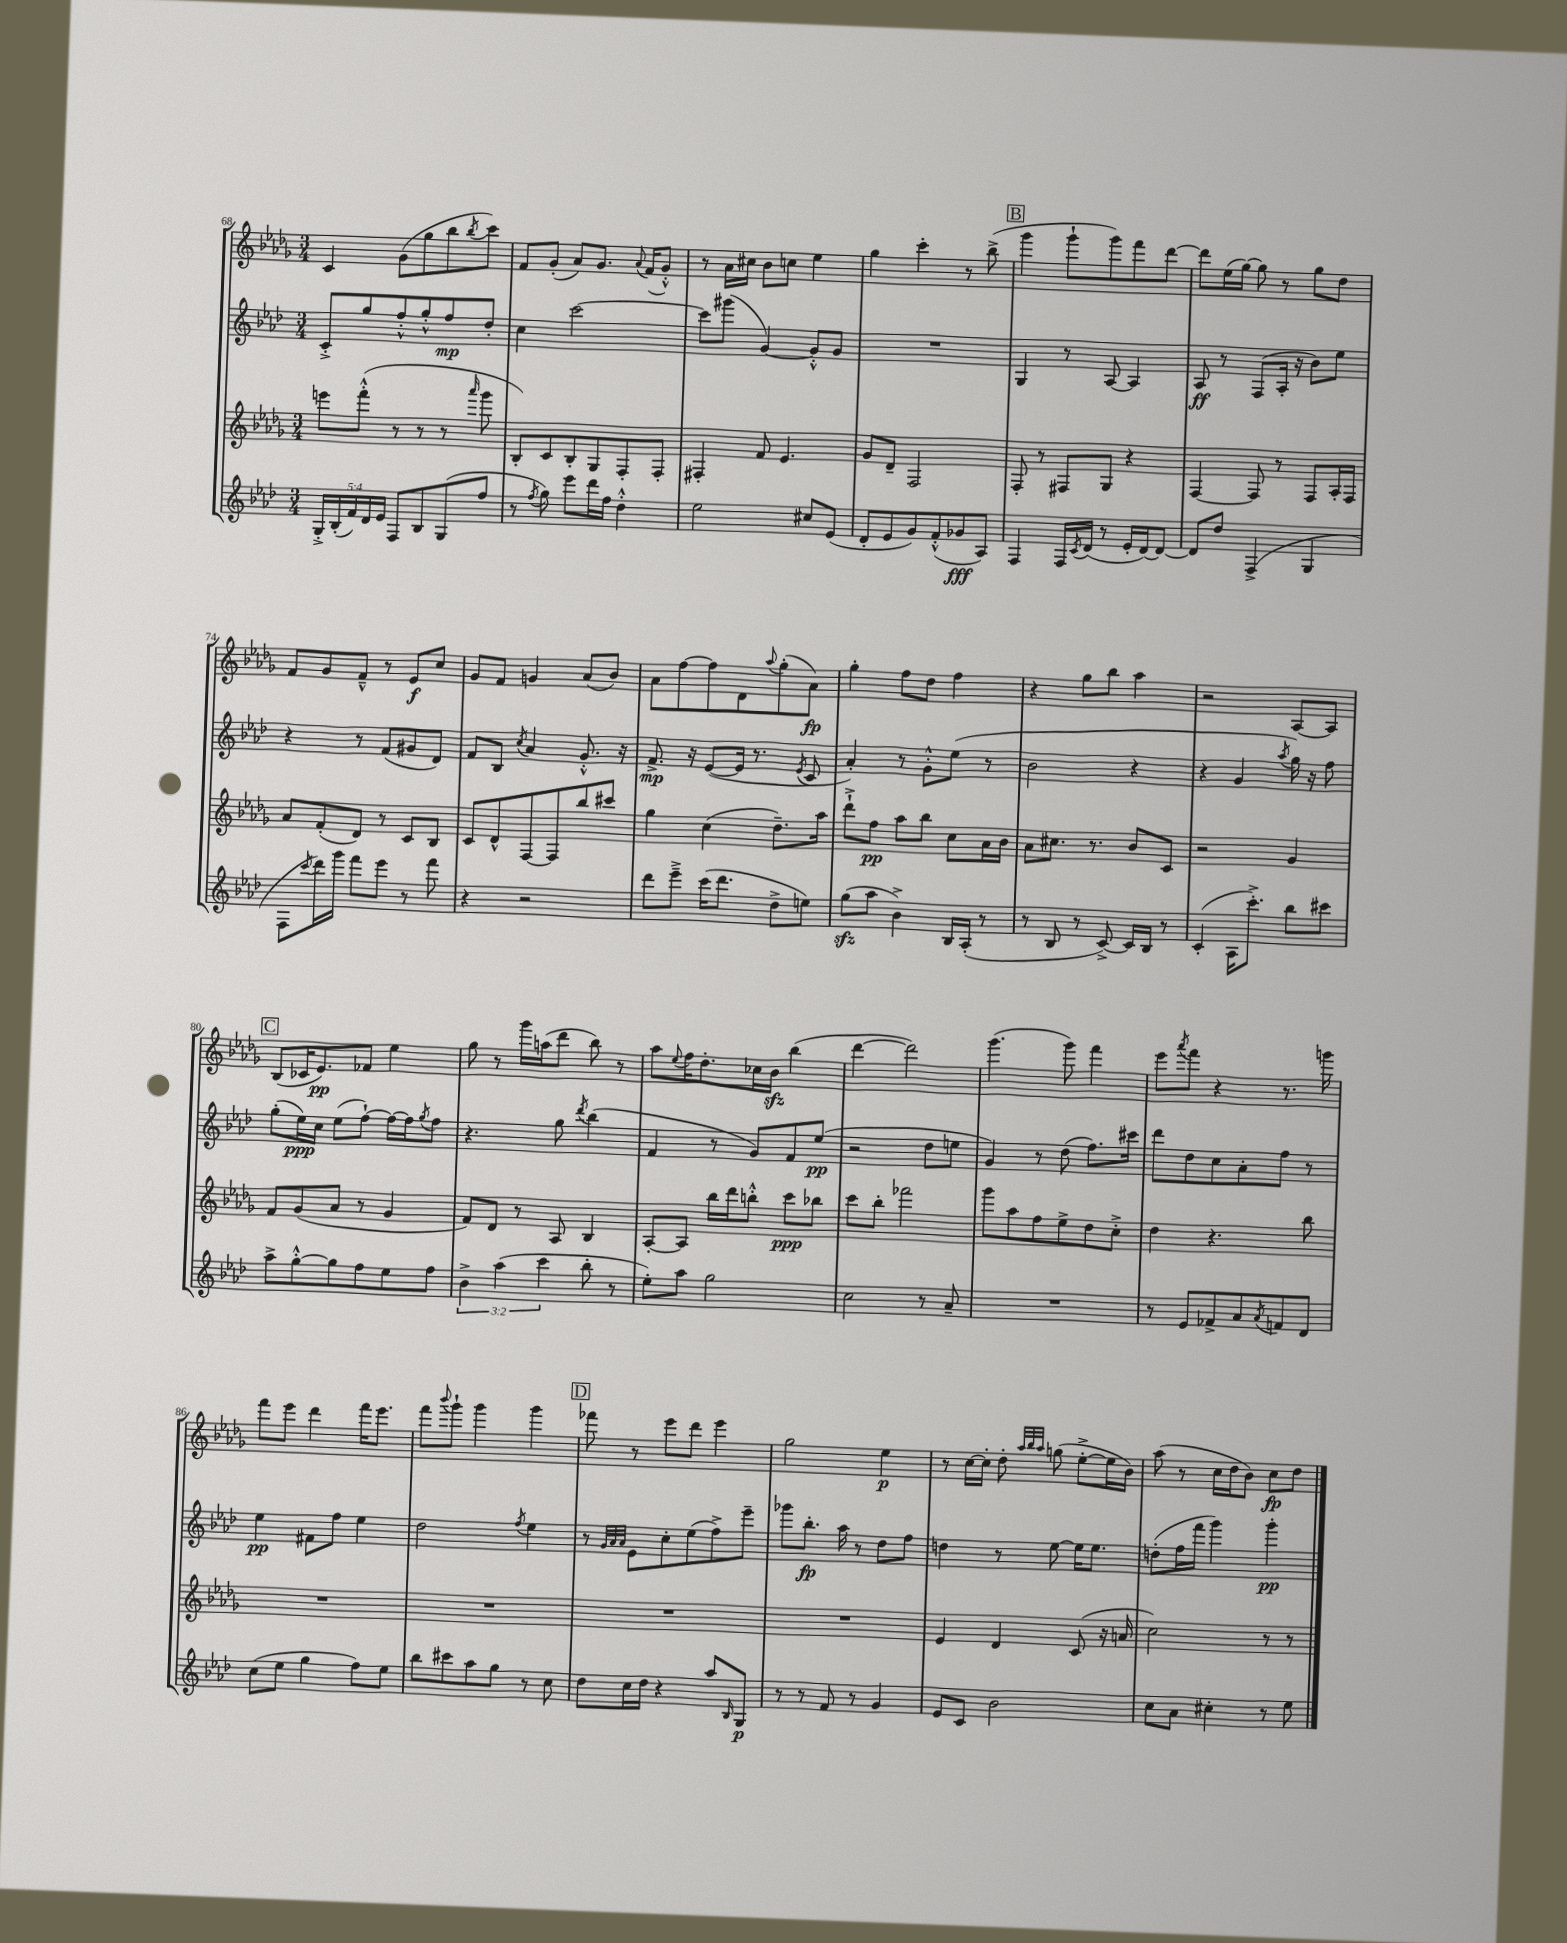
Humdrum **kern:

**kern	**dynam	**kern	**dynam	**kern	**dynam	**kern	**dynam
*part4	*part4	*part3	*part3	*part2	*part2	*part1	*part1
*staff4	*staff4	*staff3	*staff3	*staff2	*staff2	*staff1	*staff1
*clefG2	*	*clefG2	*	*clefG2	*	*clefG2	*
*k[b-e-a-d-]	*	*k[b-e-a-d-g-]	*	*k[b-e-a-d-]	*	*k[b-e-a-d-g-]	*
*M3/4	*	*M3/4	*	*M3/4	*	*M3/4	*
=68	=68	=68	=68	=68	=68	=68	=68
20G'^/LL	.	8eeen\L	.	8c'^/L	.	4c/	.
(20B-'/	.	.	.	.	.	.	.
20f/)	.	.	.	.	.	.	.
.	.	(8fff'^^\J	.	8gg/	.	.	.
20d-/	.	.	.	.	.	.	.
20e-/JJ	.	.	.	.	.	.	.
8F/L	.	8r	.	8ff'^^/	.	(8g-\L	.
8B-/	.	8r	.	8gg'^^/	.	8gg-\	.
(8G/	.	8r	.	8ff/	mp	8bb-\	.
.	.	16qqaaa-/	.	.	.	8qbb-/	.
8ff/J	.	8ggg-\	.	8dd-'/J	.	8ccc\J)	.
=69	=69	=69	=69	=69	=69	=69	=69
8r	.	8B-'/L)	.	4cc\	.	8f/L	.
8qff/	.	.	.	.	.	.	.
8gg\)	.	8c/	.	.	.	(8g-'/J	.
8eee-\L	.	8B-'/	.	[2ccc\	.	8a-/L)	.
16ddd-\L	.	8G-/	.	.	.	8.g-/J	.
16ff\JJ	.	.	.	.	.	.	.
4dd-'^^\	.	8F'/	.	.	.	.	.
.	.	.	.	.	.	8qqa-/	.
.	.	.	.	.	.	(16f/KL	.
.	.	8F'/J	.	.	.	8g-'^^/J)	.
=70	=70	=70	=70	=70	=70	=70	=70
2ee-\	.	4F#X'/	.	8ccc\L]	.	8r	.
.	.	.	.	(8ggg#X\J	.	16a-\LL	.
.	.	.	.	.	.	16cc#X\JJ	.
.	.	8f/	.	[4g/)	.	8b-\L	.
.	.	4.e-/	.	.	.	8ccn\J	.
8cc#X/L	.	.	.	8g'^^/L]	.	4ee-\	.
(8e-/J	.	.	.	8g/J	.	.	.
=71	=71	=71	=71	=71	=71	=71	=71
8d-'/L	.	8g-/L	.	2.r	.	4gg-\	.
8e-/	.	8d-~/J	.	.	.	.	.
8g/)	.	2F/	.	.	.	4ccc'\	.
(8f'^^/	.	.	.	.	.	.	.
8g-X/	fff	.	.	.	.	8r	.
8A-/J)	.	.	.	.	.	(8bb-^\	.
!!LO:REH:place=s1:t=B
=72	=72	=72	=72	=72	=72	=72	=72
4F/	.	8F'/	.	4G/	.	4ggg-\	.
.	.	8r	.	.	.	.	.
16F/LL	.	8F#X/L	.	8r	.	8ggg-`\L	.
8qc/	.	.	.	.	.	.	.
(16d-/JJ	.	.	.	.	.	.	.
8r	.	8G-/J	.	[8A-/	.	8ggg-\)	.
16e-'/LL	.	4r	.	4A-/]	.	8fff\	.
[16d-/J)	.	.	.	.	.	.	.
8d-/J_	.	.	.	.	.	[8ddd-\J	.
=73	=73	=73	=73	=73	=73	=73	=73
8d-/L]	.	[4F/	.	8A-/	ff	8ddd-\L]	.
8dd-/J	.	.	.	8r	.	(16ee-\L	.
.	.	.	.	.	.	[16gg-\JJ)	.
(4F^/	.	8F/]	.	(8F/L	.	8gg-\]	.
.	.	8r	.	16A-'/Jk	.	8r	.
.	.	.	.	16r	.	.	.
4G/	.	8F/L	.	8b-\L)	.	8gg-\L	.
.	.	16A-'/L	.	8ee-\J	.	8dd-\J	.
.	.	16F/JJ	.	.	.	.	.
!!LO:LB:g=z
=74	=74	=74	=74	=74	=74	=74	=74
8F\L	.	8a-/L	.	4r	.	8f/L	.
8qccc/	.	.	.	.	.	.	.
16ddd-\L)	.	(8f'/	.	.	.	8g-/	.
16ggg\JJ	.	.	.	.	.	.	.
8fff\L	.	8d-/J)	.	8r	.	8f~^^/J	.
8eee-\J	.	8r	.	(8f/L	.	8r	.
8r	.	8c/L	.	8g#X/	.	8e-/L	f
8fff\	.	8B-/J	.	8d-/J)	.	8cc/J	.
=75	=75	=75	=75	=75	=75	=75	=75
4r	.	8c/L	.	8f/L	.	8g-/L	.
.	.	8d-^^/	.	8B-/J	.	8f/J	.
.	.	.	.	8qcc/	.	.	.
2r	.	[8F/	.	4a-/	.	4gn/	.
.	.	8F/]	.	.	.	.	.
.	.	8bb-/	.	8.g'^^/	.	(8a-/L	.
.	.	8ccc#X/J	.	.	.	8b-/J)	.
.	.	.	.	16r	.	.	.
=76	=76	=76	=76	=76	=76	=76	=76
8ddd-\L	.	4gg-\	.	8.f^/	mp	8a-\L	.
8eee-~^\J	.	.	.	.	.	[8ff\	.
.	.	.	.	16r	.	.	.
(16ccc\KL	.	(4cc\	.	([8e-/L	.	8ff\]	.
8.ddd-\J	.	.	.	.	.	.	.
.	.	.	.	16e-/Jk]	.	8d-\	.
.	.	.	.	8.r	.	.	.
.	.	.	.	.	.	8qqaa-/	.
8dd-^\L	.	8.dd-~\L)	.	.	.	(8gg-'\	.
.	.	.	.	8qe-/	.	.	.
8een\J)	.	.	.	8c/	.	8a-\J)	fp
.	.	16aa-\Jk	.	.	.	.	.
=77	=77	=77	=77	=77	=77	=77	=77
(8ggzz\L	.	8ddd-`^\L	.	4a-'/)	.	4gg-'\	.
8aa-\J	.	8ff\J	pp	.	.	.	.
4b-^\)	.	8aa-\L	.	8r	.	8ff\L	.
.	.	8bb-\J	.	8g'^^\L	.	8dd-\J	.
16B-/LL	.	8cc\L	.	(8ee-\J	.	4ff\	.
(16A-'/JJ	.	.	.	.	.	.	.
8r	.	16a-\L	.	8r	.	.	.
.	.	16b-\JJ	.	.	.	.	.
=78	=78	=78	=78	=78	=78	=78	=78
8r	.	8a-\L	.	2b-\	.	4r	.
8B-/	.	8.cc#X\J	.	.	.	.	.
8r	.	.	.	.	.	8gg-\L	.
.	.	8.r	.	.	.	.	.
[8c^/)	.	.	.	.	.	8bb-\J	.
16c/LL]	.	8b-/L	.	4r	.	4aa-\	.
16B-/JJ	.	.	.	.	.	.	.
8r	.	8c/J	.	.	.	.	.
=79	=79	=79	=79	=79	=79	=79	=79
(4c'/	.	2r	.	4r	.	2r	.
16A-\KL	.	.	.	4g/	.	.	.
8.ccc'^\J)	.	.	.	.	.	.	.
.	.	.	.	8qaa-/	.	.	.
8bb-\L	.	4g-/	.	16gg\)	.	[8A-/L	.
.	.	.	.	16r	.	.	.
8ccc#X\J	.	.	.	8ff\	.	8A-/J]	.
!!LO:LB:g=z
!!LO:REH:place=s1:t=C
=80	=80	=80	=80	=80	=80	=80	=80
8aa-^\L	.	8f/L	.	(8gg'\L	.	(8B-/L	.
[8gg'^^\	.	(8g-/	.	16ee-\L)	ppp	16c-X/K	.
.	.	.	.	16cc\JJ	.	8.e-/)	pp
8gg\]	.	8a-/J	.	(8ee-\L	.	.	.
8ff\	.	8r	.	[8ff`\J)	.	8f-X/J	.
8ee-\	.	4g-/	.	16ff\LL_	.	4ee-\	.
.	.	.	.	16ff\J]	.	.	.
.	.	.	.	8qgg/	.	.	.
8ff\J	.	.	.	8ff\J	.	.	.
=81	=81	=81	=81	=81	=81	=81	=81
6b-^\	.	8f/L)	.	4.r	.	8gg-\	.
.	.	8d-/J	.	.	.	8r	.
(6aa-\	.	.	.	.	.	.	.
.	.	8r	.	.	.	16ggg-\LL	.
.	.	.	.	.	.	(16aan\J	.
6ccc\	.	.	.	.	.	.	.
.	.	8A-/	.	8gg\	.	8ddd-\J	.
.	.	.	.	8qddd-/	.	.	.
8bb-'\	.	4B-/	.	(4bb-\	.	8bb-\)	.
8r	.	.	.	.	.	8r	.
=82	=82	=82	=82	=82	=82	=82	=82
8ee-'\L)	.	[8A-'/L	.	4f/	.	8aa-\L	.
.	.	.	.	.	.	8qqee-/	.
8aa-\J	.	8A-/J]	.	.	.	16ff\K	.
.	.	.	.	.	.	8.dd-'\	.
2gg\	.	16bb-\LL	.	8r	.	.	.
.	.	16ddd-\J	.	.	.	.	.
.	.	8bbn'^^\J	.	8g/L)	.	16cc-X\L	.
.	.	.	.	.	.	16b-zz\JJ	.
.	.	8ccc\L	ppp	8f/	.	(4bb-\	.
.	.	8bb-X\J	.	(8ee-/J	pp	.	.
=83	=83	=83	=83	=83	=83	=83	=83
2cc\	.	8ccc\L	.	2r	.	[4ddd-\	.
.	.	8bb-'\J	.	.	.	.	.
.	.	2fff-X\	.	.	.	2ddd-\])	.
8r	.	.	.	8dd-\L	.	.	.
8a-~/	.	.	.	8een\J	.	.	.
=84	=84	=84	=84	=84	=84	=84	=84
2.r	.	8ggg-\L	.	4g/)	.	(4.ggg-\	.
.	.	8aa-\	.	.	.	.	.
.	.	8ff\	.	8r	.	.	.
.	.	8ee-^\	.	(8dd-\	.	8ggg-\)	.
.	.	8dd-\	.	8.ff\L)	.	4fff\	.
.	.	8cc'^\J	.	.	.	.	.
.	.	.	.	16ccc#X\Jk	.	.	.
=85	=85	=85	=85	=85	=85	=85	=85
8r	.	4dd-\	.	8ddd-\L	.	8eee-\L	.
.	.	.	.	.	.	8qaaa-/	.
8e-/L	.	.	.	8dd-\	.	8fff\J	.
8f-X^/	.	4.r	.	8cc\	.	4r	.
8a-/	.	.	.	8a-'\	.	.	.
8qa-/	.	.	.	.	.	.	.
8fn/	.	.	.	8ff\J	.	8.r	.
8d-/J	.	8bb-\	.	8r	.	.	.
.	.	.	.	.	.	16gggn\	.
!!LO:LB:g=z
=86	=86	=86	=86	=86	=86	=86	=86
(8cc\L	.	2.r	.	4ee-\	pp	8fff\L	.
8ee-\J	.	.	.	.	.	8eee-\J	.
4gg\	.	.	.	8f#X\L	.	4ddd-\	.
.	.	.	.	8ff\J	.	.	.
8ff\L)	.	.	.	4ee-\	.	16fff\KL	.
.	.	.	.	.	.	8.eee-\J	.
8ee-\J	.	.	.	.	.	.	.
=87	=87	=87	=87	=87	=87	=87	=87
8bb-\L	.	2.r	.	2dd-\	.	8fff\L	.
.	.	.	.	.	.	8qqbbb-/	.
8ccc#X\	.	.	.	.	.	8ggg-`\J	.
8aa-\	.	.	.	.	.	4ggg-\	.
8gg\J	.	.	.	.	.	.	.
.	.	.	.	8qff/	.	.	.
8r	.	.	.	4ee-\	.	4ggg-\	.
8cc\	.	.	.	.	.	.	.
!!LO:REH:place=s1:t=D
=88	=88	=88	=88	=88	=88	=88	=88
8dd-\L	.	2.r	.	8r	.	8fff-X\	.
.	.	.	.	32qqg/LLL	.	.	.
.	.	.	.	32qqa-/	.	.	.
.	.	.	.	32qqa-/JJJ	.	.	.
16cc\L	.	.	.	8e-\L	.	8r	.
16dd-\JJ	.	.	.	.	.	.	.
4r	.	.	.	8cc'\	.	8eee-\L	.
.	.	.	.	(8ee-\	.	8ddd-\J	.
8aa-/L	.	.	.	8ff^\)	.	4eee-\	.
16qqB-/	.	.	.	.	.	.	.
8G/J	p	.	.	8eee-~\J	.	.	.
=89	=89	=89	=89	=89	=89	=89	=89
8r	.	2.r	.	8ggg-X\L	.	2gg-\	.
8r	.	.	.	8.bb-'\J	fp	.	.
8f/	.	.	.	.	.	.	.
.	.	.	.	16aa-\	.	.	.
8r	.	.	.	8r	.	.	.
4g/	.	.	.	8dd-\L	.	4ee-\	p
.	.	.	.	8ff\J	.	.	.
=90	=90	=90	=90	=90	=90	=90	=90
8e-/L	.	4e-/	.	4ddn\	.	8r	.
8c/J	.	.	.	.	.	[16cc\LL	.
.	.	.	.	.	.	16cc'\JJ]	.
2b-\	.	4d-/	.	8r	.	8dd-'\	.
.	.	.	.	.	.	32qqaa-/LLL	.
.	.	.	.	.	.	32qqbb-/	.
.	.	.	.	.	.	32qqaa-/JJJ	.
.	.	.	.	[8ee-\	.	(8ggn\	.
.	.	(8c/	.	16ee-\KL]	.	[8ee-'^\L	.
.	.	.	.	8.ee-\J	.	.	.
.	.	16r	.	.	.	16ee-\L]	.
.	.	16an/	.	.	.	16b-\JJ)	.
=91	=91	=91	=91	=91	=91	=91	=91
8cc\L	.	2cc\)	.	(8ddn'\L	.	(8aa-\	.
8a-\J	.	.	.	16ff\L	.	8r	.
.	.	.	.	16fff\JJ	.	.	.
4cc#X'\	.	.	.	4ggg\)	.	16cc\LL	.
.	.	.	.	.	.	16dd-\J	.
.	.	.	.	.	.	8b-\J)	.
8r	.	8r	.	4ggg'\	pp	8cc\L	fp
8ee-\	.	8r	.	.	.	8dd-\J	.
==	==	==	==	==	==	==	==
*-	*-	*-	*-	*-	*-	*-	*-
